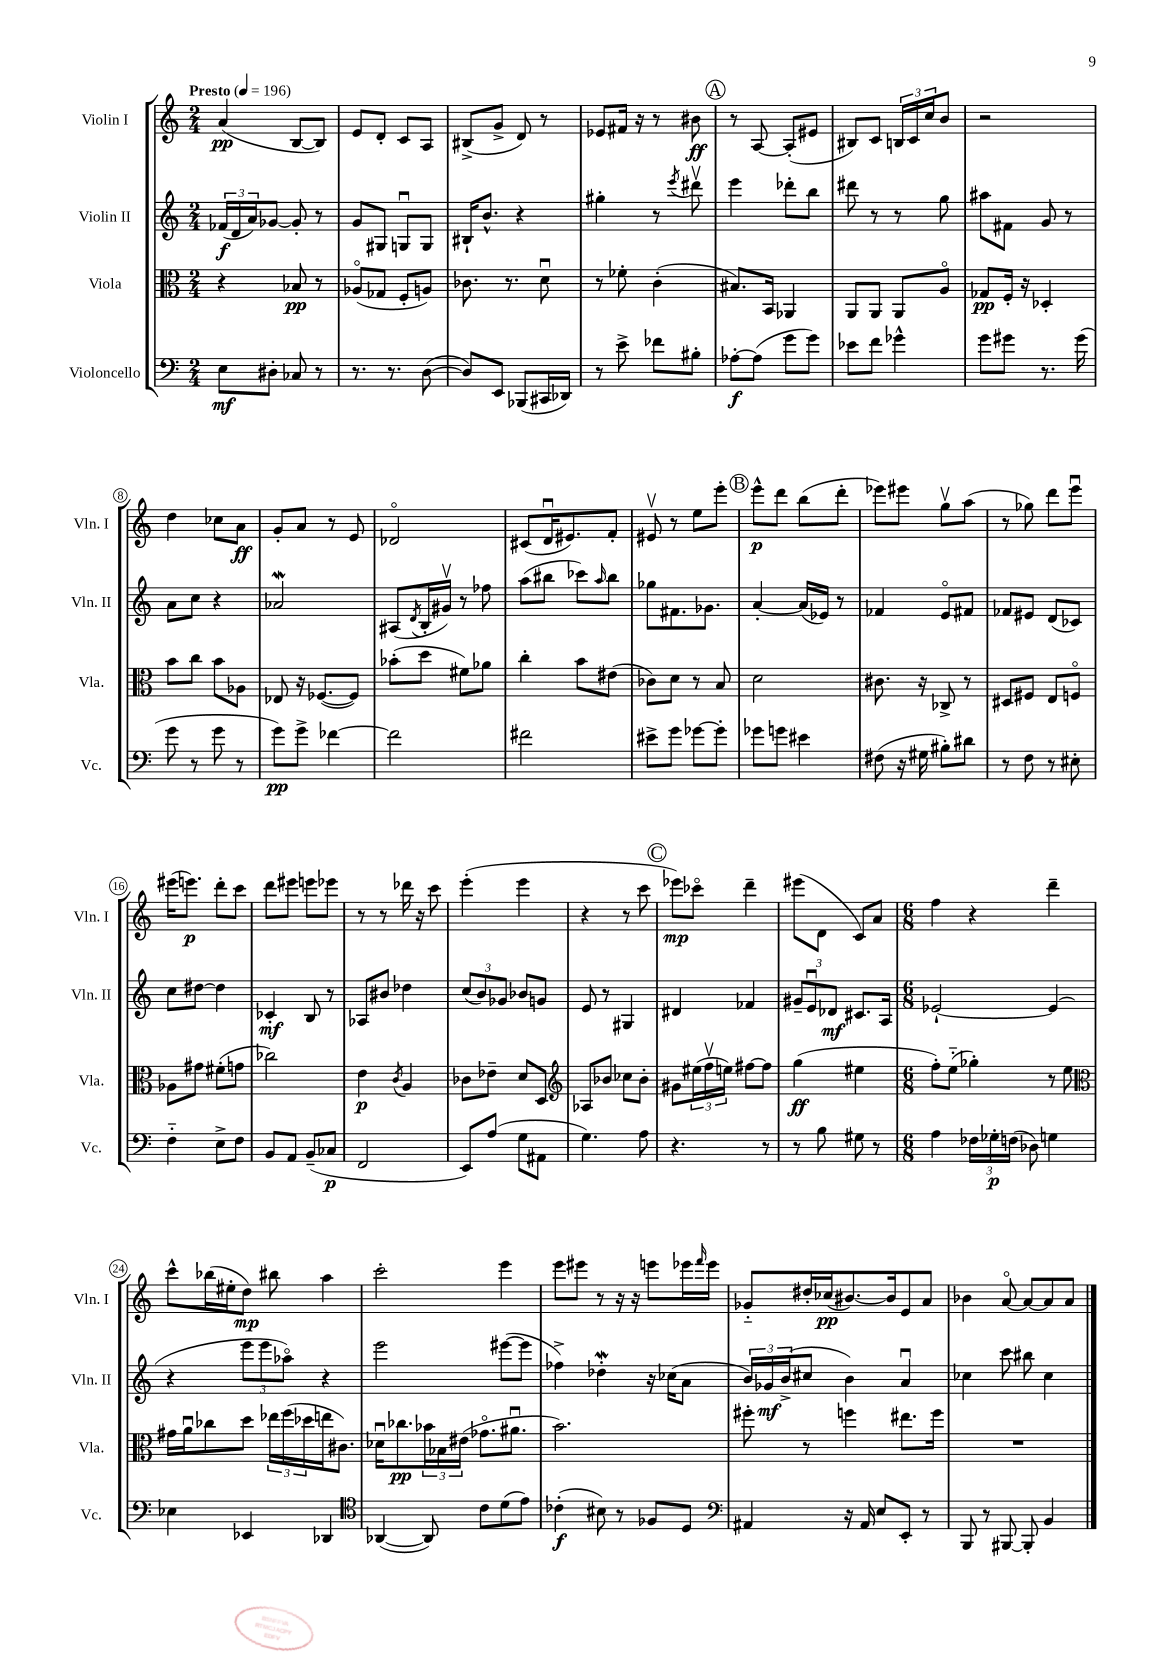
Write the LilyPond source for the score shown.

<<
\new StaffGroup <<
\new Staff = "s0" \with { instrumentName = "Violin I" shortInstrumentName = "Vln. I" } {
    \clef treble \key c \major \numericTimeSignature \time 2/4 \tempo "Presto" 4 = 196
    a'4\pp( b8~ b8) |
    e'8 d'8-. c'8 a8 |
    bis8->( g'8-> d'8) r8 |
    ees'8 fis'16 r16 r8 bis'8\ff |
    \mark \markup { \circle "A" } r8 a8~ a8-.( eis'8 |
    bis8) c'8 \tuplet 3/2 { b16 c'16 c''16 } b'8 |
    r2 |
    d''4 ces''8 a'8\ff |
    g'8-. a'8 r8 e'8 |
    des'2\flageolet |
    cis'8( d'16\downbow eis'8.) f'8-. |
    eis'8\upbow r8 e''8 e'''8-. |
    \mark \markup { \circle "B" } e'''8-^\p d'''8 b''8( d'''8-. |
    ees'''8) eis'''8 g''8\upbow a''8( |
    r8 ges''8) d'''8 e'''8\downbow |
    eis'''16( e'''8.\p) d'''8-. c'''8 |
    d'''8 eis'''8 e'''8 ees'''8 |
    r8 r8 des'''16 r16 c'''8 |
    e'''4-.( e'''4 |
    r4 r8 c'''8 |
    \mark \markup { \circle "C" } ees'''8\mp) ces'''8\flageolet d'''4-- |
    eis'''8( d'8 c'8) a'8 |
    \numericTimeSignature \time 6/8 f''4 r4 d'''4-- |
    c'''8-^ bes''16( eis''16-. d''8\mp) bis''8 a''4 |
    c'''2-. e'''4 |
    e'''8 eis'''8 r8 r16 r16 e'''8 ees'''16 \grace { f'''16 } ees'''16 |
    ges'8-_ dis''16-. ces''16\pp( bis'8.~) bis'16 e'8 a'8 |
    bes'4 a'8~\flageolet a'8~ a'8 a'8 \bar "|." |
}
\new Staff = "s1" \with { instrumentName = "Violin II" shortInstrumentName = "Vln. II" } {
    \clef treble \key c \major \numericTimeSignature \time 2/4
    \tuplet 3/2 { fes'16\f( d'16 a'16) } ges'8~ ges'8-. r8 |
    g'8 gis8 g8\downbow g8 |
    bis16-! b'8.-^ r4 |
    gis''4-. r8 \acciaccatura { e'''8 } dis'''8\upbow |
    \mark \markup { \circle "A" } e'''4 des'''8-. b''8 |
    dis'''8 r8 r8 g''8 |
    ais''8 fis'8 g'8 r8 |
    a'8 c''8 r4 |
    aes'2\mordent |
    ais8( \acciaccatura { d'8 } b16-. gis'16\upbow) r8 fes''8 |
    a''8( bis''8 ces'''8) \grace { a''16 } bis''8 |
    ges''8 fis'8. ges'8. |
    \mark \markup { \circle "B" } a'4~-. a'16( ees'16) r8 |
    fes'4 e'8\flageolet fis'8 |
    fes'8 eis'8 d'8( ces'8) |
    c''8 dis''8~ dis''4 |
    ces'4-.\mf b8 r8 |
    aes8 bis'8 des''4 |
    \tuplet 3/2 { c''8( b'8) ges'8 } bes'8 g'8 |
    e'8 r8 gis4 |
    \mark \markup { \circle "C" } dis'4 fes'4 |
    \tuplet 3/2 { gis'8-- e'8\downbow des'8\mf } cis'8. a16 |
    \numericTimeSignature \time 6/8 ees'2~-! ees'4( |
    r4 \tuplet 3/2 { e'''8 e'''8 aes''8\flageolet) } r4 |
    e'''2 eis'''8~( eis'''8 |
    fes''4->) des''4-.\mordent r16 ces''16( a'8 |
    \tuplet 3/2 { b'16) ges'16\mf b'16->( } cis''8 b'4) a'4\downbow |
    ces''4 c'''8 bis''8 ces''4 \bar "|." |
}
\new Staff = "s2" \with { instrumentName = "Viola" shortInstrumentName = "Vla." } {
    \clef alto \key c \major \numericTimeSignature \time 2/4
    r4 bes8\pp r8 |
    aes8\flageolet( ges8 f8-. a8) |
    ces'8. r8. d'8\downbow |
    r8 fes'8-. c'4-.( |
    \mark \markup { \circle "A" } bis8.) b,16 aes,4 |
    a,8 a,8 a,8 a8\flageolet |
    ges8\pp f16-. r16 des4-. |
    b'8 c''8 b'8 aes8 |
    ees8 r16 fes8.~( fes8) |
    bes'8-.( d''8 fis'8) aes'8 |
    c''4-. b'8 eis'8( |
    ces'8) d'8 r8 b8 |
    \mark \markup { \circle "B" } d'2 |
    cis'8. r16 ces8-> r8 |
    dis8 fis8 e8 f8\flageolet |
    aes8 gis'8 fis'8-.( g'8 |
    ces''2) |
    e'4\p \acciaccatura { c'8 } a4 |
    ces'8 ees'8-- d'8 d8 |
    \clef treble aes8 bes'8 ces''8 bes'8-. |
    \mark \markup { \circle "C" } gis'8 \tuplet 3/2 { eis''16( f''16\upbow e''16) } fis''8~ fis''8 |
    g''4\ff( eis''4 |
    \numericTimeSignature \time 6/8 f''8-.) e''8-_( ges''4-.) r8 e''8 |
    \clef alto gis'16 a'16\downbow ces''8 d''8 \tuplet 3/2 { ees''16 f''16( des''16 } e''16 cis'8.) |
    des'16\downbow ces''8.\pp \tuplet 3/2 { bes'16 bes16 eis'16( } ges'8.\flageolet ais'8.\downbow |
    b'2.) |
    fis''8-. r8 f''4 eis''8. f''16 |
    R2. \bar "|." |
}
\new Staff = "s3" \with { instrumentName = "Violoncello" shortInstrumentName = "Vc." } {
    \clef bass \key c \major \numericTimeSignature \time 2/4
    e8\mf dis8-. ces8 r8 |
    r8. r8. d8~( |
    d8) e,8 bes,,8( cis,16 des,16) |
    r8 e'8-> fes'8 bis8-. |
    \mark \markup { \circle "A" } aes8~-.\f aes8( g'8 g'8) |
    ees'8 f'8 ges'4-^ |
    g'8 gis'8 r8. gis'16( |
    g'8 r8 g'8 r8 |
    g'8\pp) g'8-> fes'4~ |
    fes'2 |
    fis'2 |
    eis'8-> g'8 ges'8~ ges'8-. |
    \mark \markup { \circle "B" } ges'8 g'8 eis'4 |
    fis8( r16 gis16 bis8-.) dis'8 |
    r8 f8 r8 eis8-. |
    f4-_ e8-> f8 |
    b,8 a,8 b,8--( ces8\p |
    f,2 |
    e,8) a8( g8 ais,8 |
    g4.) a8 |
    \mark \markup { \circle "C" } r4. r8 |
    r8 b8 gis8 r8 |
    \numericTimeSignature \time 6/8 a4 \tuplet 3/2 { fes16 ges16-.\p f16( } des8) g4 |
    ees4 ees,4 des,4 |
    \clef tenor aes,4~( aes,8) c'8 d'8( e'8) |
    ces'4-.\f( bis8) r8 fes8 d8 |
    \clef bass ais,4 r16 ais,16 e8 e,8-. r8 |
    b,,8 r8 bis,,8~ bis,,8-. b,4 \bar "|." |
}
>>
>>
\layout { \context { \Score \override BarNumber.stencil = #(make-stencil-circler 0.1 0.3 ly:text-interface::print) } }
